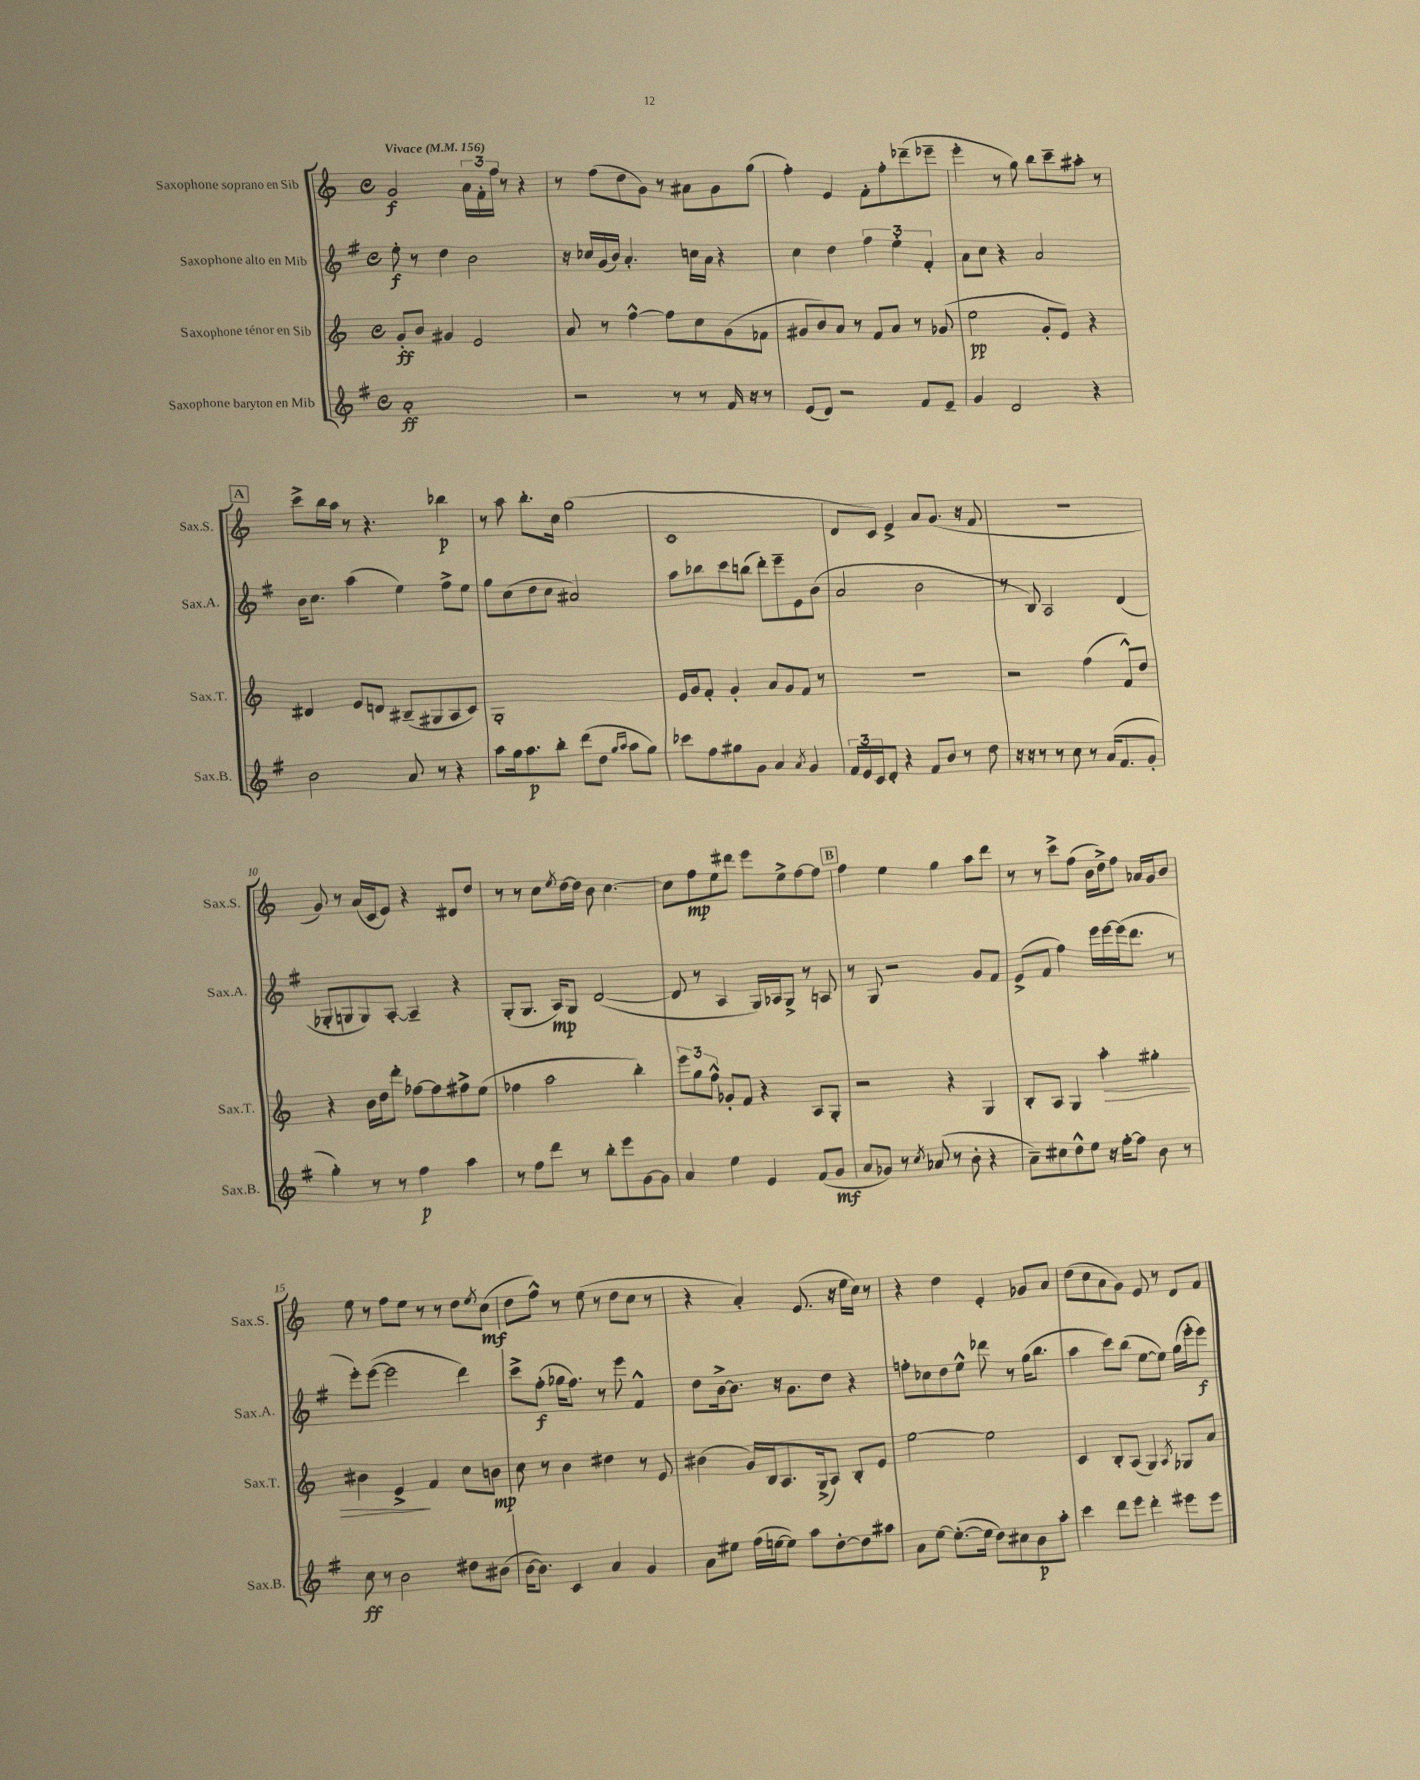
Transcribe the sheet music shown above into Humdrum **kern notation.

**kern	**kern	**kern	**kern
*staff4	*staff3	*staff2	*staff1
*clefG2	*clefG2	*clefG2	*clefG2
*k[f#]	*k[]	*k[f#]	*k[]
*M4/4	*M4/4	*M4/4	*M4/4
*met(c)	*met(c)	*met(c)	*met(c)
*MM156	*MM156	*MM156	*MM156
1a'	8g'	8ee'	2g
.	8b	8r	.
.	4g#	4dd	.
.	2e	2b	24a
.	.	.	24f'
.	.	.	24ff
.	.	.	8r
.	.	.	4r
=	=	=	=
2r	8a	16r	8r
.	.	16cc-	.
.	8r	(16g	(8ff
.	.	16b)	.
.	[4ff^^	4.a'	8dd
.	.	.	8g)
8r	8ff]	.	8r
8r	8cc	16cc	8a#
.	.	16a	.
16f#	(8g	4r	8g
16r	.	.	.
8r	8f-	.	(8gg
=	=	=	=
(8e	8g#	4cc	4ff')
8d)	8b)	.	.
2r	8a	4dd	4e
.	8r	.	.
.	8f	6ff#	8f'
.	8a	.	8ff'
.	.	6ee'	.
8f#	8r	.	(8ddd-~
.	.	6f#'	.
8e~	(8g-	.	8eee-~
=	=	=	=
4g	2ee	8a	4eee'
.	.	8cc	.
2d	.	4r	8r
.	.	.	8gg)
.	8g'	2a	8bb
.	8e)	.	8ccc~
4r	4r	.	8aa#'
.	.	.	8r
=	=	=	=
2b	4d#	16b	8ccc^
.	.	8.cc	.
.	.	.	16bb
.	.	.	16aa
.	8e	(4aa	8r
.	8d	.	4.r
8a	(8B#~	4ee)	.
8r	8G#	.	.
4r	8A	8ff#^	4bb-
.	8c)	8ee	.
=	=	=	=
8aa	1G'	8gg	8r
16gg	.	(8cc	8aa
8.aa	.	.	.
.	.	8dd	8.bb'
8bb'	.	8cc	.
.	.	.	16cc
(8ddd	.	2a#)	(2gg
8dd	.	.	.
16qqgg	.	.	.
16qqaa	.	.	.
8aa	.	.	.
8gg)	.	.	.
=	=	=	=
8ccc-	16e	8aa	1c
.	16g	.	.
8ff#	8f'	8bb-	.
8gg#	4g'	8ccc	.
8g	.	(8bb	.
4a	8a	8ddd')	.
.	8g	8eee~	.
8qa	.	.	.
4g	8f	8e	.
.	8r	(8b	.
=	=	=	=
24f#	1r	2a	8d
24e	.	.	.
24c	.	.	.
8d'	.	.	8c)
4r	.	.	4e^
8f#	.	2b	8a
8b	.	.	(8.g
8r	.	.	.
.	.	.	16r
8dd	.	.	8f
=	=	=	=
16r	2r	8r	1r
16r	.	.	.
8r	.	8B)	.
8r	.	2A	.
8cc	.	.	.
8r	(4ff	.	.
(16a	.	.	.
8.f#	.	.	.
.	8f^^)	(4d	.
8g'	8dd	.	.
=	=	=	=
4gg')	4r	8G-'	8g)
.	.	8G	8r
8r	16b	8G)	(16a
.	16dd	.	16c
8r	8ddd'	[8A'	8e)
4ff#	[8ff-	4A~]	4r
.	8ff-]	.	.
4aa	8ff#^	4r	8d#
.	(8ee	.	8dd
=	=	=	=
8r	4ff-	(8G'	8r
8ff#	.	8.G	8r
8ddd	2aa	.	8cc
.	.	16A)	.
.	.	.	8qee
8r	.	8G	[16dd
.	.	.	16dd]
8bb'	.	([2d	8b
8eee	.	.	[4.cc
[8g	4bb')	.	.
8g]	.	.	.
=	=	=	=
4a	12eee	8d]	8cc]
.	12gg	.	.
.	.	8r	8ff
.	12ff^^	.	.
4ee	8g-'	4A	8ee
.	8f	.	8ddd#
4e	4r	16G)	8eee
.	.	16A-	.
.	.	8G^	8ee^
(8f#	8A	8r	[8ff
8g	8G'	8A	8ff]
=	=	=	=
8a	2r	8r	4ff
8g-)	.	8G	.
8r	.	2r	4ee
8qcc	.	.	.
(8a-	.	.	.
8r	4r	.	4gg
8b'	.	.	.
4r	4G	8g	8aa
.	.	8f#	8ddd
=	=	=	=
8a~)	8B'	(8e^	8r
8cc#	8A	8f#	8r
8dd^^	4G	4ff#)	8ccc^
8ee	.	.	(8ff
16r	4aa'	16eee	16b
[16ff#'	.	[16eee	16dd^)
8ff#]	.	(16eee]	8ff
.	.	8.ddd	.
8b	4gg#'	.	16a-
.	.	.	16g
8r	.	8r	8b
=	=	=	=
8cc	4b#	8eee')	8ee
8r	.	([8eee	8r
2b	4e^	2eee]	8ff
.	.	.	8ee
.	4f	.	8r
.	.	.	8r
8dd#	8cc	4ddd)	8dd
.	.	.	8qee
(8b#	8b	.	(8cc
=	=	=	=
[16b	8cc	8ccc^	8dd
8.b])	.	.	.
.	8r	(8ff#'	8ff^^)
4c	4b	16gg-	8r
.	.	8.ff#)	.
.	.	.	(8ee
4a	4dd#	8r	8r
.	.	8eee	8dd
4g	8r	4f#^^	8cc
.	8e	.	8r
=	=	=	=
8a	(4b#	8dd	4r
8ee#	.	[16b^	.
.	.	8.b]	.
(16ff#	16g)	.	4a')
[16ee	16B	.	.
8ee])	8.A	16r	.
.	.	8.g	.
8aa	.	.	(8.e
.	(16G^	.	.
[8dd'	8A)	8dd	.
.	.	.	16r
8dd]	8B'	4r	16ee
.	.	.	16cc)
8aa#	8e	.	8r
=	=	=	=
8a	[2ee	8ff'	4r
[8ee	.	8cc-	.
(8.ee'_	.	8dd	4dd
.	.	8ee^^	.
16ee]	.	.	.
8dd)	2ee]	8ddd-	4e'
8cc#	.	8r	.
8b	.	(16gg	8g-
.	.	8.bb	.
8aa'	.	.	8a
=	=	=	=
4ccc	4c	4aa	(8dd
.	.	.	8cc
8ddd	8B'	8ccc)	8a
8eee	(8A	(8bb	8g)
4ddd'	4G)	[8ee	8e
.	.	8ee])	8r
.	8qA	.	.
8eee#	8G-	(16gg	8d
.	.	16eee'	.
8eee#	8a	8eee)	8f
==	==	==	==
*-	*-	*-	*-
